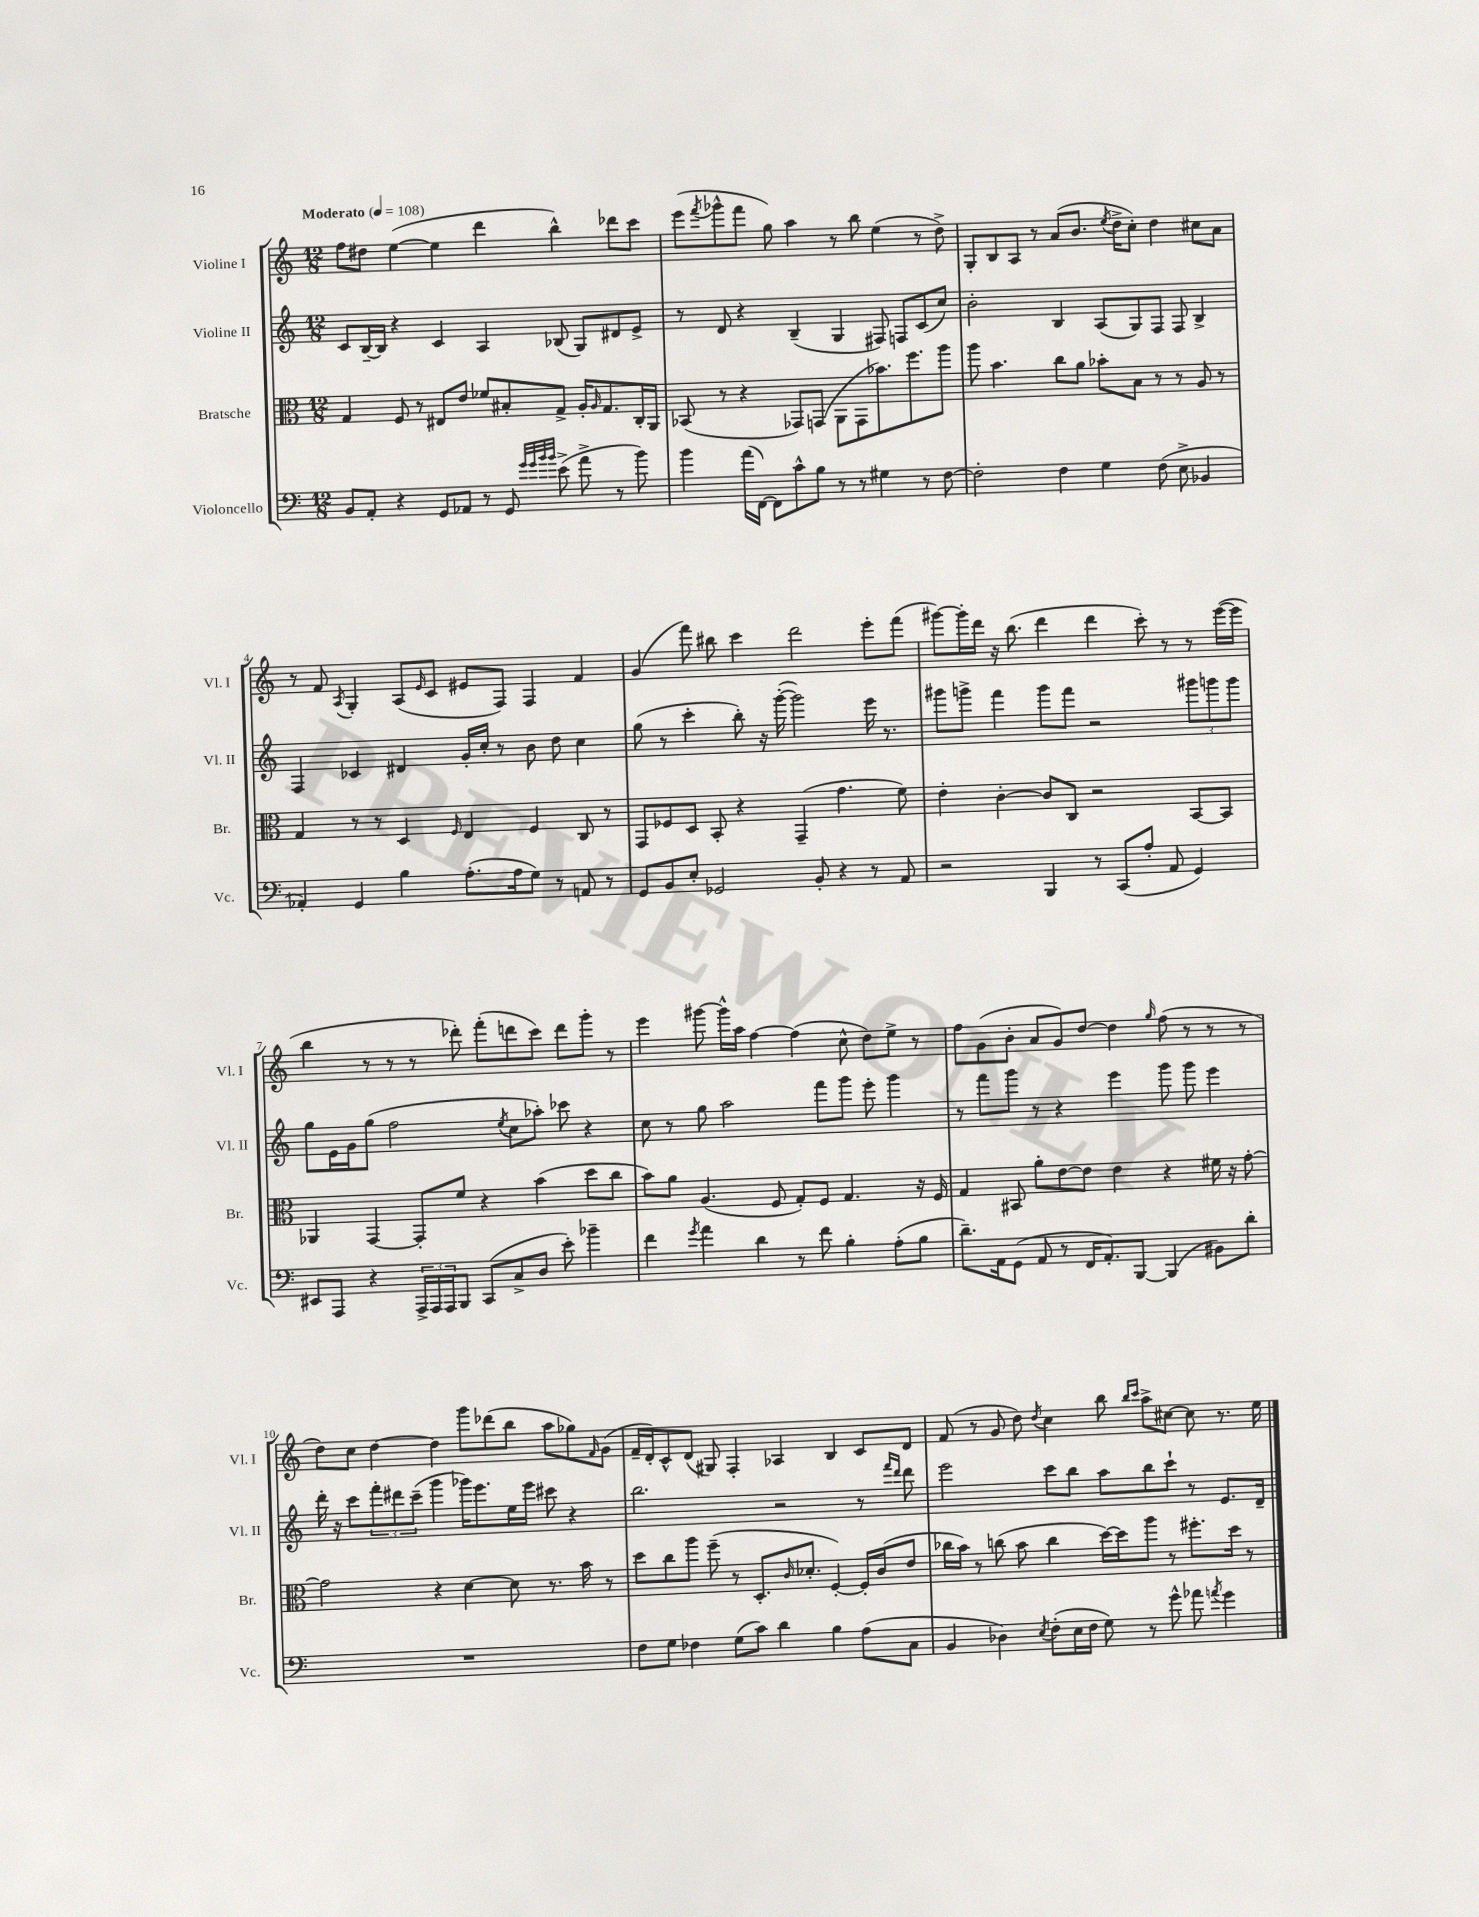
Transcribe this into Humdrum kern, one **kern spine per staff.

**kern	**kern	**kern	**kern
*part4	*part3	*part2	*part1
*staff4	*staff3	*staff2	*staff1
*I"Violoncello	*I"Bratsche	*I"Violine II	*I"Violine I
*I'Vc.	*I'Br.	*I'Vl. II	*I'Vl. I
*clefF4	*clefC3	*clefG2	*clefG2
*k[]	*k[]	*k[]	*k[]
*M12/8	*M12/8	*M12/8	*M12/8
*MM108	*MM108	*MM108	*MM108
=1	=1	=1	=1
!	!	!	!LO:TX:a:B:t=Moderato
8BB/L	4G/	8c/L	8ff\L
8AA'/J	.	[16B~/L	8dd#X\J
.	.	16B/JJ]	.
4r	8F/	4r	([4ee\
.	8r	.	.
8GG/L	8E#X/L	4c/	4ee\]
8AA-X/J	8e/J	.	.
8r	8f-X/L	4A/	4ddd\
8GG/	8B#X'/	.	.
32qqg/LLL	.	.	.
32qqg/	.	.	.
32qqb/	.	.	.
32qqb/JJJ	.	.	.
(8e^\	8G^/J	(8B-X/	4bb^^\)
8a^\	16A'/KL	8G/L)	.
.	16qqA/	.	.
.	8.G/	.	.
8r	.	8d#X/	8ddd-X\L
8b\)	16C'/L	8e^/J	8ccc\J
.	16AA/JJ	.	.
=2	=2	=2	=2
4b\	(8BB-X/	8r	(8eee\L
.	.	.	8qfff/
.	8r	8d/	8ggg-X^^\
(16a\LL	4r	4r	8fff\J
[16FF\JJ)	.	.	.
8FF\L]	.	.	8gg\)
8c^^\	8GG-X/L)	(4B~/	4aa\
8B\J	(8GGn/J	.	.
8r	8AA\L	4G/	8r
8r	8GG\	.	8bb\
4G#X\	8.b-X\)	8F#X/)	(4ee\
.	.	8Fn/L	.
.	8.ff\	.	.
8r	.	(8c/	8r
[8F\	8aa\J	8cc/J)	8dd^\)
=3	=3	=3	=3
2F'\]	8aa\	2b'\	8G'/L
.	4.b\	.	8B/
.	.	.	8A/J
.	.	.	8r
4F\	8cc\L	4B/	(8a/L
.	8a\J	.	8.b/J
4G\	8b-X'\L	(8A/L	.
.	.	.	8qee/
.	.	.	16dd^\KL
.	8B\J	8G/)	8cc'\J)
(8F\	8r	8F/J	4dd\
8E^\	8r	8F/	.
4BB-X/	8A/	4B^/	8cc#X\L
.	8r	.	8a\J
!!LO:LB:g=z
=4	=4	=4	=4
4AA-X'/)	4G/	4F/	8r
.	.	.	8f/
.	.	.	8qA/
4GG/	8r	4c-X/	4G'/
.	8r	.	.
4B\	4D/	4d#X/	(8A/L
.	.	.	16qqe/
.	.	.	8c/J
.	16qqF/	.	.
(8.A'\L	4E/	16g'/LL	8e#X/L
.	.	16cc'/JJ	.
.	.	8r	8F/J)
16A\k	.	.	.
8G\J)	4F/	8b\	4F/
8r	.	8dd\	.
8AAn/	8C/	4cc\	4f/
8r	8r	.	.
=5	=5	=5	=5
8GG/L	8GG/L	(8gg\	(4g/
8BB/	8F-X/	8r	.
8E'/J	8D/J	4ccc'\	8fff\)
2GG-X/	8BB'/	.	8bb#X\
.	4r	8bb'\)	4ccc\
.	.	16r	.
.	.	([16ggg'\	.
.	(4GG~/	2ggg\])	2ddd\
8BB'/	.	.	.
4r	4.g\	.	.
8r	.	16eee\	8eee'\L
.	.	8.r	.
8AA/	8f\)	.	(8fff\J
=6	=6	=6	=6
2r	4e'\	8ggg#X\L	[8ggg#X\L)
.	.	8gggn^\J	16ggg#'\L]
.	.	.	16ddd\JJ
.	[4c'\	4fff\	16r
.	.	.	(8.bb\
4BBB/	8c/L]	8ggg\L	4ddd\
.	8C/J	8fff\J	.
8r	2r	2r	4ddd\
(8CC/L	.	.	.
8A'/J	.	.	8ccc'\)
8AA/	.	.	8r
4GG/)	[8BB/L	12ggg#X\L	8r
.	.	12gggn\	.
.	8BB/J]	.	([16eee\LL
.	.	12ggg\J	.
.	.	.	16eee\JJ]
!!LO:LB:g=z
=7	=7	=7	=7
8EE#X/L	4AA-X/	8gg\L	4bb\
8AAA/J	.	16e\L	.
.	.	16g\J	.
4r	[4GG/	(8gg\J	8r
.	.	2ff\	8r
24AAA^/LL	8GG'/L]	.	8r
24AAA/	.	.	.
24AAA/J	.	.	.
8BBB/J	8f/J	.	8ddd-X'\)
(8CC/L	4r	.	(8fff'\L
.	.	8qee/	.
8C^/	.	8cc\L	8dddn\
8D/J	(4b\	8aa-X'\J)	8ccc\J)
8e'\)	.	8ccc-X\	8ddd\L
4b-X~\	8dd\L	4r	8ggg'\J
.	8cc\J	.	8r
=8	=8	=8	=8
4f\	8b\L)	8cc\	4eee\
.	8a\J	8r	.
8qg/	.	.	.
4a\	(4.A/	8gg\	[8ggg#X\
.	.	2aa\	16ggg#^^\LL]
.	.	.	16aa\JJ
4d\	.	.	[4ff\
.	8F/	.	.
8r	8G'/L)	.	(4ff\]
8f\	8F/J	8fff\L	.
4B'\	4.G/	8ggg\J	8cc^^\
.	.	8eee'\	8dd\L)
(8A'\L	.	4ggg\	8ee^\J
8B\J	16r	.	8r
.	16F/	.	.
=9	=9	=9	=9
8.d~\L)	4G/	8r	8ff\L
.	.	8fff\L	(8g\
16AA\k	.	.	.
(8GG\J	8BB#X/	8ggg\J	8b'\J
8AA/	8a'\L	8r	8a/L
8r	[8e\	4r	8g/)
16FF/KL	8e\J]	.	[8dd/J
8.AA'/)	.	.	.
.	4e\	4eee\	4dd\]
[8BBB/J	.	.	.
.	.	.	16qqgg/
(4BBB/]	4r	8ggg\	(8ff\
.	.	8ggg\	8r
8BB#X\L)	16f#X\	4eee\	8r
.	16r	.	.
8d'\J	[8g'\	.	8r
!!LO:LB:g=z
=10	=10	=10	=10
1.r	2g\]	16ddd'\	8dd\L)
.	.	16r	.
.	.	8ccc\L	8cc\J
.	.	12fff'\	[4dd\
.	.	12ddd#X\	.
.	.	(12ccc~\J	.
.	4r	4ggg\	4dd\]
.	[4d\	16ggg-X\KL)	8ggg\L
.	.	8.eee\	.
.	.	.	(8ddd-X\
.	8d\]	16ee\L	8bb\J
.	.	16eee\JJ	.
.	8.r	8ccc#X\	8aa\L
.	.	4r	8gg-X\)
.	16b\	.	.
.	.	.	16qqf/
.	8r	.	(8g\J
=11	=11	=11	=11
8F\L	8dd\L	2.bb\	16f~/LL
.	.	.	16d'/J)
8G\J	8cc\	.	8c^^/
4F-X\	8aa\J	.	(8d/J
.	(8ff~\	.	8G#X/)
(8G\L	8r	.	4F'/
8c\J)	8.D'/L	.	.
4d\	.	2r	4A-X/
.	16qqc/	.	.
.	8.d-X'/J	.	.
4B\	[4F'/)	.	4B/
(8A\L	16F'/LL]	8r	8c/L
.	(16c/J	.	.
.	.	16qqfff/LL	.
.	.	16qqddd/JJ	.
8C\J	8e/J	8ddd\	8d/J
=12	=12	=12	=12
4BB/	16cc-X\LL	2eee\	(8f/
.	16b\JJ)	.	.
.	8r	.	8r
4D-X\)	(8ccn\	.	8g/
.	8b\	.	8dd\)
8qE/	.	.	8qdd/
(8F'\L	4cc\	8ccc\L	4cc\
16E\L	.	8bb\J	.
16F\JJ	.	.	.
8G\)	[16dd\LL)	8aa\L	8bb\
.	16dd\J]	.	.
.	.	.	16qqbb/LL
.	.	.	16qqccc/JJ
8r	8aa\J	8bb\	8aa^\L
8g^^\	8r	8ccc`\J	[8cc#X\J
8a-X\	8.ff#X'\L	8r	8cc#\]
8qan/	.	.	.
4g\	.	8.e/L	8.r
.	16dd\Jk	.	.
.	8r	.	.
.	.	16d~/Jk	16ee\
==	==	==	==
*-	*-	*-	*-
